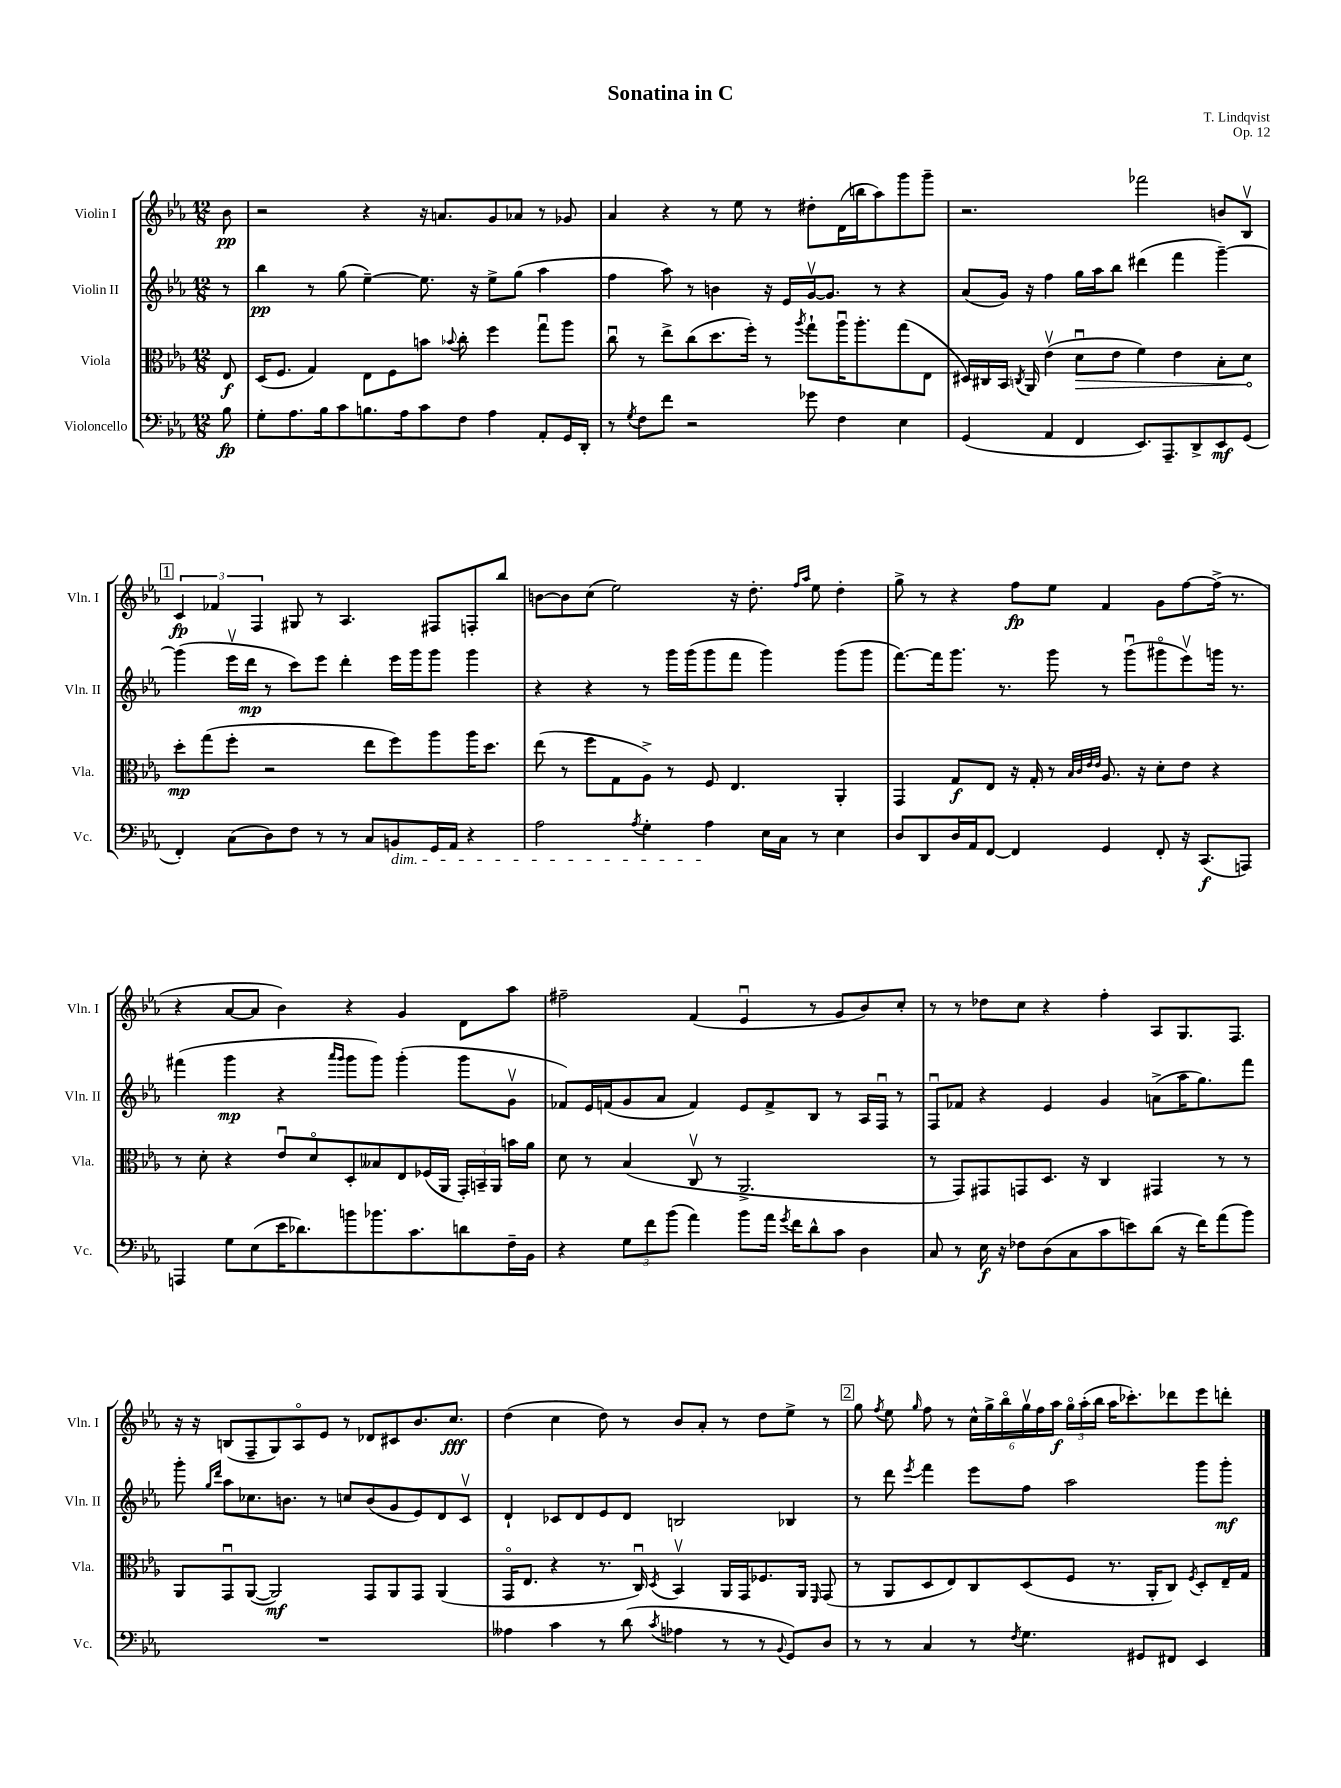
\header { title = "Sonatina in C" composer = "T. Lindqvist" opus = "Op. 12" }
<<
\new StaffGroup <<
\new Staff = "s0" \with { instrumentName = "Violin I" shortInstrumentName = "Vln. I" } {
    \clef treble \key ees \major \numericTimeSignature \time 12/8 \partial 8
    \autoBeamOff bes'8\pp |
    r2 r4 r16 a'8.[ g'8 aes'8] r8 ges'8 |
    aes'4 r4 r8 ees''8 r8 dis''8[-. d'16( b''16 aes''8) g'''8 g'''8]-- |
    r2. fes'''2 b'8[ bes8]\upbow |
    \mark \markup { \box "1" } \tuplet 3/2 { c'4\fp fes'4 f4 } gis8 r8 aes4. fis8[ f8-. bes''8] |
    b'8[~ b'8 c''8]( ees''2) r16 d''8.-. \grace { f''16[ aes''16] } ees''8 d''4-. |
    g''8-> r8 r4 f''8[\fp ees''8] f'4 g'8[ f''8~ f''16]->( r8. |
    r4 aes'8[~ aes'8] bes'4) r4 g'4 d'8[ aes''8] |
    fis''2-- f'4( ees'4\downbow r8 g'8[ bes'8) c''8]-. |
    r8 r8 des''8[ c''8] r4 f''4-. aes8[ g8. f8.] |
    r16 r16 b8[( f8-- g8) aes8\flageolet ees'8] r8 des'8[ cis'8 bes'8. c''8.]\fff |
    d''4( c''4 d''8) r8 bes'8[ aes'8]-. r8 d''8[ ees''8]-> r8 |
    \mark \markup { \box "2" } g''8 \acciaccatura { f''8 } ees''8 \grace { g''16 } f''8 r8 \tuplet 6/4 { c''16[-^ g''16-> bes''16\flageolet g''16\upbow f''16 aes''16]\f } \tuplet 3/2 { g''16[\flageolet aes''16-.( bes''16] } aes''16[ ces'''8.-.) des'''8 ees'''8 d'''8]-. \bar "|." |
}
\new Staff = "s1" \with { instrumentName = "Violin II" shortInstrumentName = "Vln. II" } {
    \clef treble \key ees \major \numericTimeSignature \time 12/8 \partial 8
    \autoBeamOff r8 |
    bes''4\pp r8 g''8( ees''4~--) ees''8. r16 ees''8[-> g''8]( aes''4 |
    f''4 aes''8) r8 b'4 r16 ees'16[ g'16~\upbow g'8.] r8 r4 |
    aes'8[( g'16]) r16 f''4 g''16[ aes''16 bes''8] dis'''4( f'''4 g'''4~--) |
    \mark \markup { \box "1" } g'''4( ees'''16[\upbow d'''16]\mp r8 c'''8[) ees'''8] d'''4-. ees'''16[ g'''16 g'''8] g'''4 |
    r4 r4 r8 g'''16[ g'''16( g'''8 f'''8] g'''4) g'''8[( g'''8] |
    f'''8.[~) f'''16 g'''8.] r8. g'''8 r8 g'''8[\downbow( gis'''8\flageolet ees'''8\upbow) g'''16] r8. |
    fis'''4( g'''4\mp r4 \grace { aes'''16[ g'''16] } g'''8[ g'''8]) g'''4-.( g'''8[ g'8]\upbow |
    fes'8[) ees'16 f'16( g'8 aes'8] f'4) ees'8[ f'8-> bes8] r8 aes16[ f16]\downbow r8 |
    f8[\downbow fes'8] r4 ees'4 g'4 a'8[->( aes''16 g''8.) f'''8] |
    g'''8-. \grace { g''16[ d'''16] } aes''8[ ces''8. b'8.] r8 c''8[ b'8( g'8 ees'8) d'8 c'8]\upbow |
    d'4-! ces'8[ d'8 ees'8 d'8] b2 bes4 |
    \mark \markup { \box "2" } r8 d'''8 \acciaccatura { ees'''8 } f'''4 ees'''8[ f''8] aes''2 g'''8[ g'''8]-.\mf \bar "|." |
}
\new Staff = "s2" \with { instrumentName = "Viola" shortInstrumentName = "Vla." } {
    \clef alto \key ees \major \numericTimeSignature \time 12/8 \partial 8
    \autoBeamOff ees8\f |
    d16[( f8.] g4) ees8[ f8 b'8] \appoggiatura { bes'8 } c''8-. f''4 g''8[\downbow aes''8] |
    c''8\downbow r8 ees''8[-> c''8( d''8. f''16]-.) r8 \acciaccatura { aes''8 } g''8[-! aes''16\downbow aes''8.-. g''8( ees8] |
    dis16[) cis16 bes,16] \acciaccatura { c8 } aes,16 ees'4\upbow( \once \override Hairpin.circled-tip = ##t d'8[\downbow\> ees'8] f'4) ees'4 bes8[-. d'8]\! |
    \mark \markup { \box "1" } d''8[-.\mp g''8( f''8]-. r2 ees''8[ f''8) aes''8 aes''16 d''8.] |
    ees''8( r8 f''8[ g8 aes8]->) r8 f8 ees4. aes,4-. |
    g,4 g8[\f ees8] r16 g16-. r8 \grace { bes32[ c'32 ees'32 ees'32] } aes8. r16 d'8[-. ees'8] r4 |
    r8 d'8-. r4 ees'8[\downbow d'8\flageolet d8-. beses8 ees8 fes16( aes,16] \tuplet 3/2 { g,16[-.) b,16-- aes,16] } b'16[ aes'16] |
    d'8 r8 bes4( c8\upbow r8 aes,2.-> |
    r8 g,8[) gis,8 g,8 d8.] r16 c4 gis,4 r8 r8 |
    aes,8[ g,8\downbow aes,8]~( aes,2\mf) g,8[ aes,8 g,8] aes,4( |
    g,16[\flageolet ees8.] r4 r8. c16\downbow) \acciaccatura { d8 } bes,4\upbow aes,16[ g,16 fes8. aes,16] \grace { f,16 } g,8( |
    \mark \markup { \box "2" } r8 aes,8[ d8 ees8) c8 d8( f8] r8. aes,16[-. c8]) \acciaccatura { f8 } d8[-. ees16-- g16] \bar "|." |
}
\new Staff = "s3" \with { instrumentName = "Violoncello" shortInstrumentName = "Vc." } {
    \clef bass \key ees \major \numericTimeSignature \time 12/8 \partial 8
    \autoBeamOff bes8\fp |
    g8[-. aes8. bes16 c'8 b8. aes16 c'8 f8] aes4 aes,8[-. g,16 d,16]-. |
    r8 \acciaccatura { g8 } f8[ f'8] r2 ges'8 f4 ees4 |
    g,4( aes,4 f,4 ees,8.[) aes,,8.-- d,8-> ees,8\mf g,8]( |
    \mark \markup { \box "1" } f,4-.) c8[( d8) f8] r8 r8 c8[ b,8\dim g,16 aes,16] r4 |
    aes2 \acciaccatura { aes8 } g4-. aes4\! ees16[ c16] r8 ees4 |
    d8[ d,8 d16 aes,16 f,8]~ f,4 g,4 f,8-. r16 c,8.[\f( a,,8]) |
    a,,4 g8[ ees8( ees'16 des'8.) b'8 bes'8. c'8. d'8 f16-- bes,16] |
    r4 \tuplet 3/2 { g8[ f'8 bes'8]( } aes'4) bes'8[ aes'16] \acciaccatura { g'8 } f'16[ d'8-^ c'8] d4 |
    c8 r8 ees16\f r16 fes8[ d8( c8 c'8 e'8) d'8]( r16 f'16[) aes'8( bes'8]) |
    R1. |
    aeses4 c'4 r8 d'8( \acciaccatura { c'8 } aes4 r8 r8 \appoggiatura { bes,8 } g,8[) d8] |
    \mark \markup { \box "2" } r8 r8 c4 r8 \acciaccatura { f8 } g4. gis,8[ fis,8] ees,4 \bar "|." |
}
>>
>>
\layout { \context { \Score \remove "Bar_number_engraver" } }
